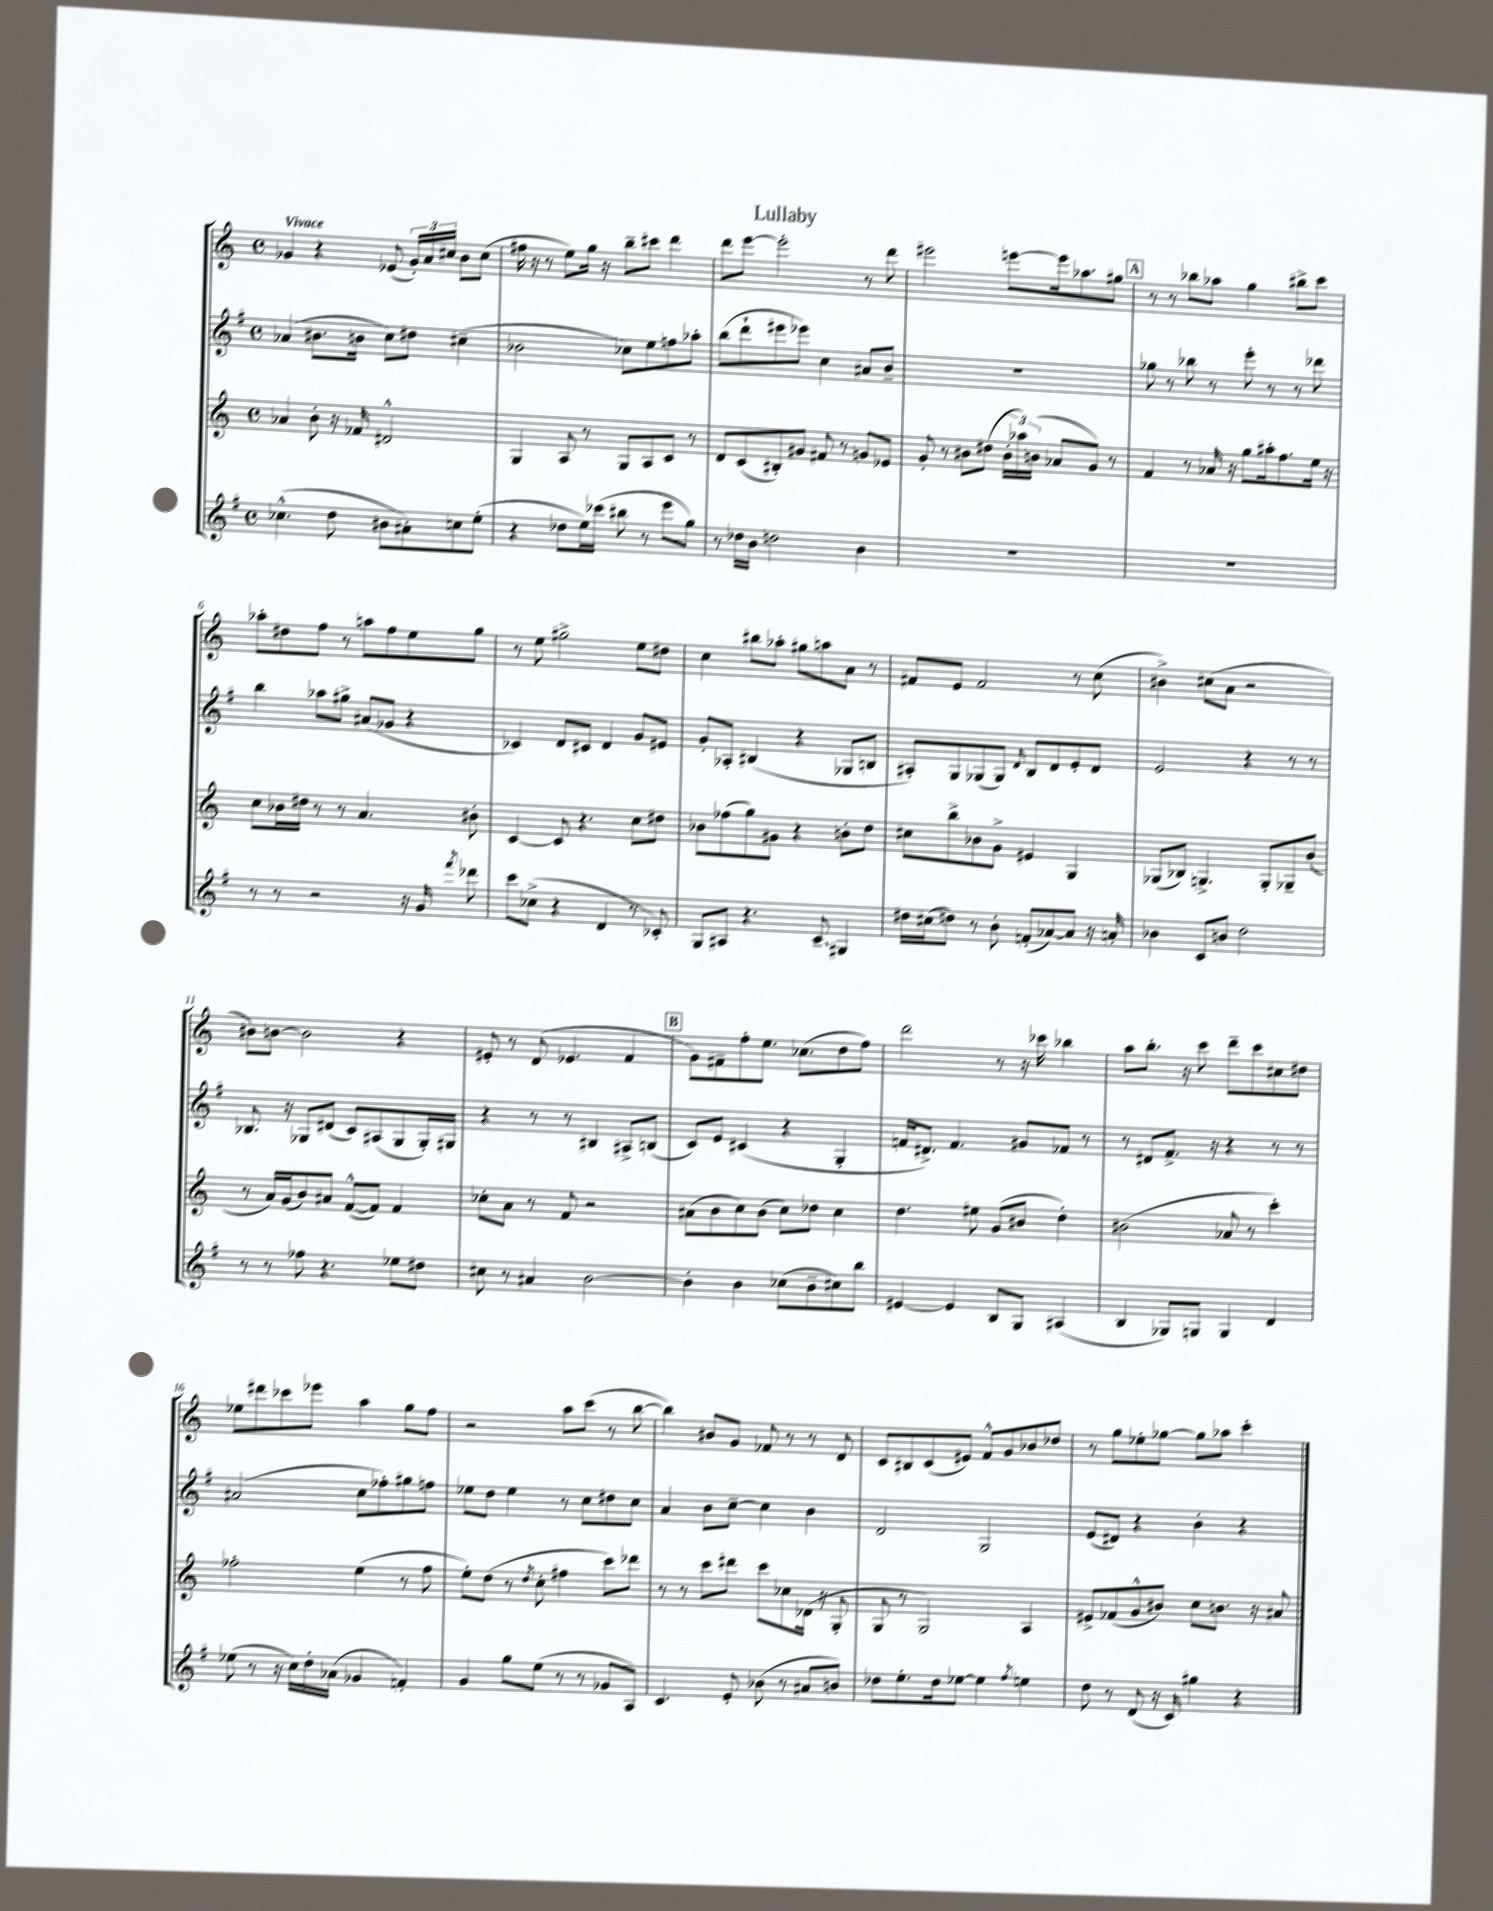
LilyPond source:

\header { title = "Lullaby" }
<<
\new StaffGroup <<
\new Staff = "s0" {
    \clef treble \key c \major \defaultTimeSignature \time 4/4 \tempo "Vivace"
    \autoBeamOff ges'4 r4 ees'8( \tuplet 3/2 { ges'16[-.) a'16 cis''16] } b'8[ cis''8]( |
    fis''16 r16 r8 e''8[) g''16] r16 b''8[-- cis'''8] d'''4 |
    d'''8[ e'''8]~ e'''2-. r8 d'''8 |
    eis'''2 e'''8[~ e'''16 aes''8. gis''8] |
    \mark \markup { \box "A" } r8 r8 bes''8[ aes''8] g''4 bis''8[-> c'''8] |
    aes''8[-. dis''8 f''8] r8 a''8[ f''8 e''8 g''8] |
    r8 e''8 gis''2-> e''8[ dis''8] |
    c''4 bis''8[ aes''8]-. gis''8[ a''8 a'8] r8 |
    fis'8[ e'8] fis'2 r8 c''8( |
    bis'4->) cis''8[( a'8] r2 |
    bis'8[) b'8]~ b'2 r4 |
    eis'8-. r8 d'8( ees'4. f'4 |
    \mark \markup { \box "B" } g'8[) fis'8-- f''8-. e''8.] ces''8.[( d''8 f''8]) |
    d'''2 r8 r16 ces'''16 bes''4 |
    a''8[ b''8.]-. r16 c'''8 d'''8[-- c'''8 cis''8 dis''8] |
    ees''8[ dis'''8 ces'''8 ees'''8] a''4 g''8[ f''8] |
    r2 a''8[ c'''8]( r8 b''8~ |
    b''4) bis'8[ g'8] fes'8 r8 r8 d'8 |
    c'8[ bis8 c'8( eis'8]) f'8[-^ g'8 bes'8 des''8] |
    r8 g''8[ ees''8-. ges''8]~ ges''8[ aes''8] c'''4-. \bar "|." |
}
\new Staff = "s1" {
    \clef treble \key g \major \defaultTimeSignature \time 4/4
    \autoBeamOff aes'4( bis'8.[ b'16] c''8[) dis''8] cis''4--( |
    bes'2 ces''8[) e''8 f''8 aes''8]-. |
    b''8[( d'''8-! eis'''8 ees'''8]) c''4 ais'8[ b'8]-- |
    R1 |
    \mark \markup { \box "A" } ges''8 r8 bes''8 r8 e'''8-. r8 r8 des'''8 |
    b''4 aes''8[ gis''8]-> ais'8[( ges'8] r4 |
    ces'4) d'8[ cis'8] d'4 g'8[ eis'8] |
    g'8[-. aes8]-. bis4( r4 ges8[ b8] |
    ais8[-.) g8 ges8( ges8]) \grace { d'16 } b8[ d'8 e'8-. d'8] |
    e'2 r4 r8 r8 |
    bes8. r16 ges8[ dis'8]( c'8[) ais8( ges8 ges16-.) gis16] |
    r4 r8 r8 bis4 ais8[-> b8]( |
    \mark \markup { \box "B" } c'8[) e'8] cis'4( r4 g4-. |
    f'16[ dis'8.]->) f'4. gis'8[ fes'8] r8 |
    r8 dis'8[ fis'8.]-> r16 r4 r8 r8 |
    ais'2( c''8[ fes''8-.) gis''8 f''8] |
    ees''8[ d''8] ees''4 r8 c''8[ dis''8 c''8] |
    a'4 b'8[ c''8]~-- c''4 b'4 |
    d'2 g2 |
    e'8[( dis'8]) r4 b'4-. r4 \bar "|." |
}
\new Staff = "s2" {
    \clef treble \key c \major \defaultTimeSignature \time 4/4
    \autoBeamOff aes'4 b'8-. r16 fes'16 dis'2-^ |
    g4 a8 r8 g8[ a8 c'8] r8 |
    d'8[ c'8( bis8-.) gis'8] fis'8 r8 g'8[ ees'8] |
    g'8-. r8 bis'8[ dis''8]( \tuplet 3/2 { bis'16[-. aes''16) b'16]( } aes'8[ g'8]) r8 |
    \mark \markup { \box "A" } f'4 r8 aes'16 r16 g''8[ ais''16-. f''8. e''16] r16 |
    c''8[ bes'16 dis''16] r8 r8 a'4. bis'8-. |
    c'4~ c'8 r4. c''8[ dis''8] |
    bes'8[ fes''8( g''8) gis'8] r4 b'8[-. d''8] |
    cis''8[ b''8-> bes'8 g'8]-> eis'4 g4 |
    ges8[( bes8]) g4.-> g8[-. ges8-- b'8]( |
    r8 a'16[) g'16( b'8) ais'8] f'8[~-^( f'8]) f'4 |
    ces''8[-. a'8] r8 f'8 r2 |
    \mark \markup { \box "B" } ais'8[( b'8 c''8) b'8]( c''8[) des''8] c''4 |
    d''4. eis''8 g'8[( bis'8] d''4-.) |
    bis'2( aes'8 r8 c'''4-.) |
    fes''2-. e''4( r8 fes''8 |
    e''8[-.) d''8]( r8 \acciaccatura { d''8 } c''8-. fis''4 c'''8[) des'''8] |
    r8 r8 c'''8[ dis'''8] c'''8[ ces''8 des'16]( r16 g8-. |
    g8 r8 g2) a4 |
    eis'8[-> fes'8( g'8-^ bis'8]) c''8[ b'8.] r16 ais'8 \bar "|." |
}
\new Staff = "s3" {
    \clef treble \key g \major \defaultTimeSignature \time 4/4
    \autoBeamOff ces''4.-^( d''8 bis'8[ ais'8-.) c''8 e''8]-.( |
    r4 des''8[ e''16) ces'''16]( bis''8 r8 e'''8[ g''8]) |
    r8 des''16[ b'16] d''2 b'4 |
    R1 |
    \mark \markup { \box "A" } R1 |
    r8 r8 r2 r16 g'16 \acciaccatura { fis'''8 } des'''8 |
    c'''8[ ces''8]->( r4 d'4 r8 ces'8-.) |
    g8[ ais8] r4. \once \override Glissando.style = #'zigzag c'8--\glissando gis4 |
    dis''16[ cis''16( d''8]) r8 b'8-. f'8[-.( aes'8~) aes'8] r16 a'16-. |
    bes'4 c'8[ b'8] d''2 |
    r8 r8 fes''8 r4. ees''8[ dis''8] |
    cis''8 r8 ais'4 b'2~ |
    \mark \markup { \box "B" } b'4-. b'4 ces''8[( b'8-- cis''8) b''8] |
    eis'4~ eis'4 b8[ g8] ais4( |
    b4 ges8[) g8] g4 d'4 |
    ees''8( r8 r16 c''16[) d''16-. aes'16]( ges'4 f'4-.) |
    g'4 g''8[ e''8]( r8 r8 ges'8[ a8]) |
    c'4. e'8-. bes'8( r8 ais'8[ b'8]) |
    des''8[ e''8.-. des''16 ees''8]~ ees''4 \acciaccatura { fis''8 } e''4 |
    d''8 r8 d'8( r16 c'16) gis''4 r4 \bar "|." |
}
>>
>>
